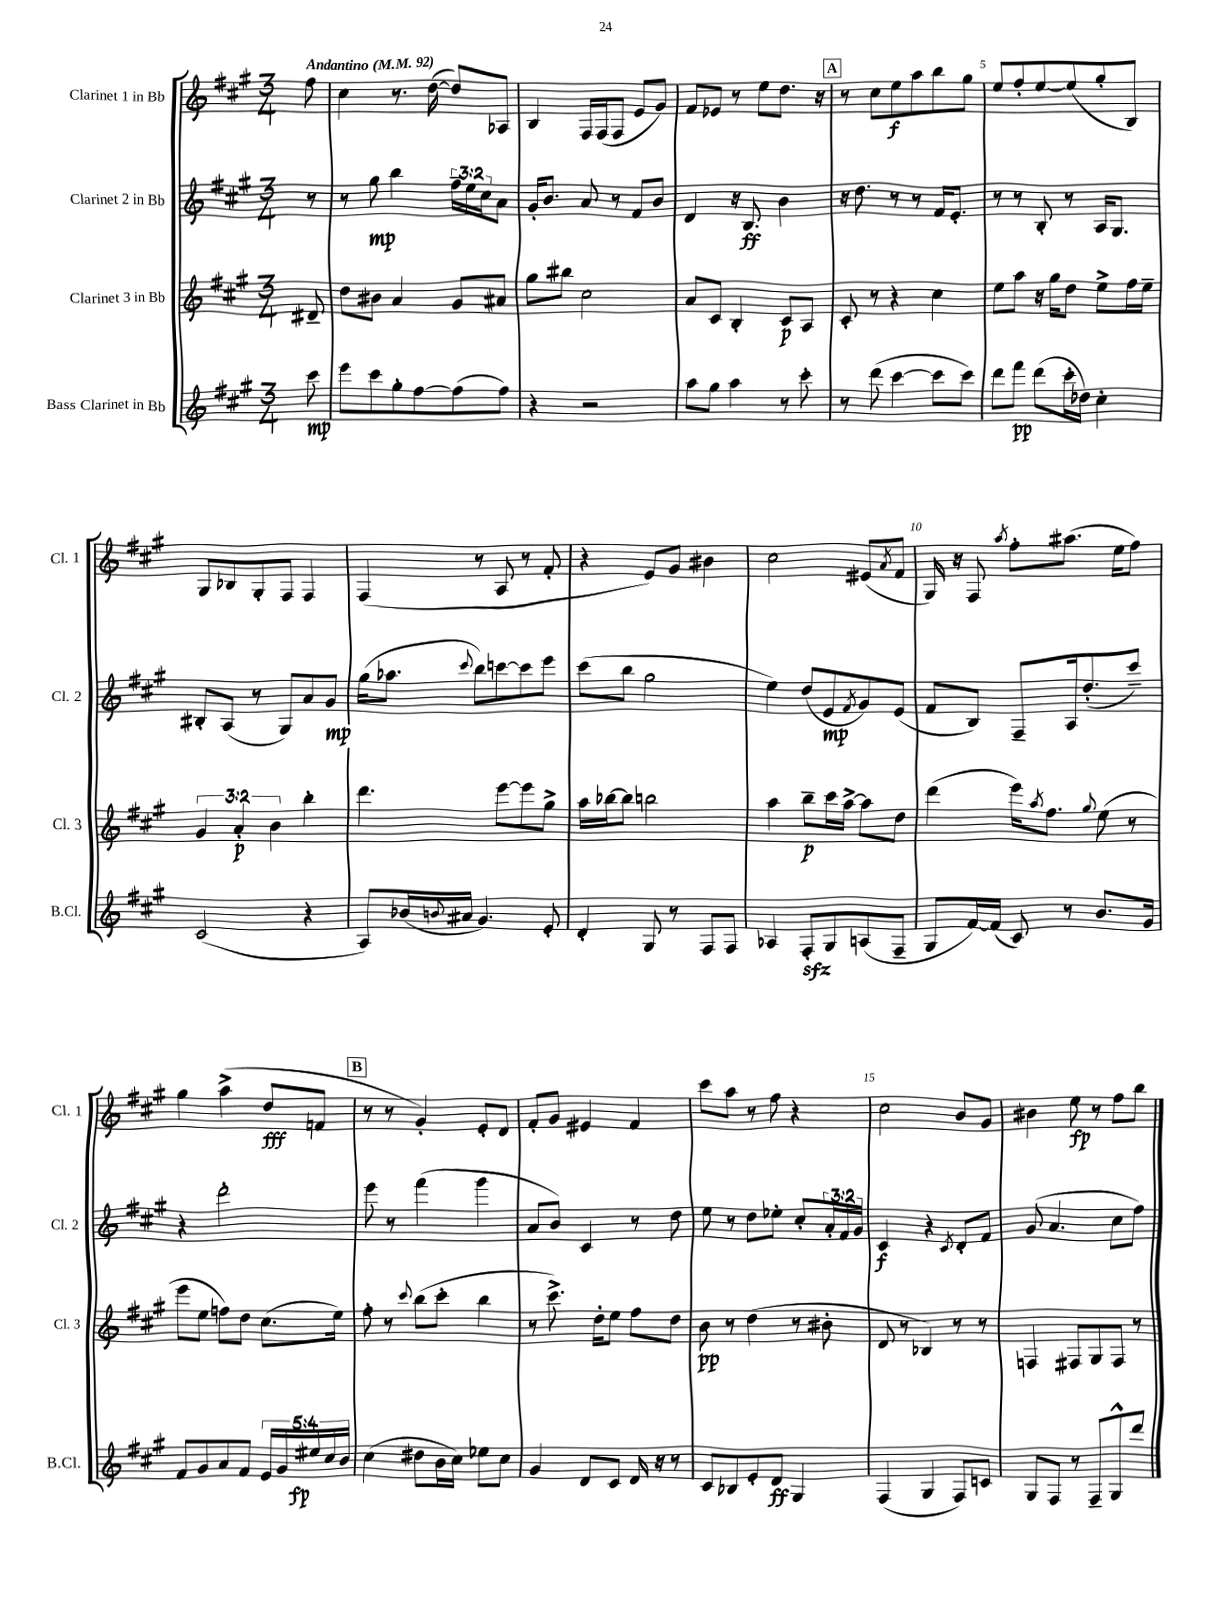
<<
\new StaffGroup <<
\new Staff = "s0" \with { instrumentName = "Clarinet 1 in Bb" shortInstrumentName = "Cl. 1" } {
    \clef treble \key a \major \numericTimeSignature \time 3/4 \partial 8 \tempo "Andantino" 4 = 92
    fis''8 |
    cis''4 r8. d''16~( d''8) aes8 |
    b4 fis16 fis16( fis8 e'8 gis'8) |
    fis'8 ees'8 r8 e''8 d''8. r16 |
    \mark \markup { \box "A" } r8 cis''8 e''8\f a''8 b''8 gis''8 |
    e''8 fis''8-. e''8~ e''8( gis''8-. b8) |
    gis8 bes8 gis8-. fis8 fis4 |
    fis4( r8 a8 r8 fis'8-. |
    r4 e'8) gis'8 bis'4 |
    cis''2 eis'8( \acciaccatura { a'8 } fis'8 |
    gis16) r16 fis8 \acciaccatura { a''8 } fis''8-. ais''8.( e''16 fis''8) |
    gis''4 a''4->( d''8\fff f'8 |
    \mark \markup { \box "B" } r8 r8 gis'4-.) e'8-. d'8 |
    fis'8-. gis'8 eis'4 fis'4 |
    cis'''8 a''8 r8 fis''8 r4 |
    cis''2 b'8 gis'8 |
    bis'4 e''8\fp r8 fis''8 b''8 \bar "|." |
}
\new Staff = "s1" \with { instrumentName = "Clarinet 2 in Bb" shortInstrumentName = "Cl. 2" } {
    \clef treble \key a \major \numericTimeSignature \time 3/4 \override Staff.TupletNumber.text = #tuplet-number::calc-fraction-text \partial 8
    r8 |
    r8 gis''8\mp b''4 \tuplet 3/2 { fis''16-- e''16 cis''16 } a'8 |
    gis'16-. b'8. a'8 r8 fis'8 b'8 |
    d'4 r16 b8.\ff b'4 |
    \mark \markup { \box "A" } r16 d''8. r8 r8 fis'16 e'8.-. |
    r8 r8 b8-. r8 a16 gis8. |
    bis8-. a8( r8 gis8) a'8 gis'8\mp |
    gis''16( aes''8. \appoggiatura { cis'''8 } b''8) c'''8~ c'''8 e'''8 |
    cis'''8( b''8 gis''2 |
    e''4) d''8( e'8\mp \acciaccatura { fis'8 } gis'8) e'8( |
    fis'8 b8) fis8-- a16 d''8.-.( cis'''8--) |
    r4 d'''2-. |
    \mark \markup { \box "B" } e'''8 r8 fis'''4( gis'''4 |
    a'8 b'8) cis'4 r8 d''8 |
    e''8 r8 d''8 ees''8-. cis''8-. \tuplet 3/2 { a'16-. fis'16 gis'16 } |
    cis'4\f r4 \acciaccatura { cis'8 } d'8-. fis'8 |
    gis'8( a'4. cis''8 fis''8) \bar "|." |
}
\new Staff = "s2" \with { instrumentName = "Clarinet 3 in Bb" shortInstrumentName = "Cl. 3" } {
    \clef treble \key a \major \numericTimeSignature \time 3/4 \override Staff.TupletNumber.text = #tuplet-number::calc-fraction-text \partial 8
    dis'8-- |
    d''8 bis'8 a'4 gis'8 ais'8 |
    gis''8 bis''8 cis''2 |
    a'8 cis'8 b4-. cis'8\p a8 |
    \mark \markup { \box "A" } cis'8-. r8 r4 cis''4 |
    e''8 a''8 r16 gis''16 d''8 e''8-> fis''16 e''16-- |
    \tuplet 3/2 { gis'4 a'4-.\p b'4 } b''4-. |
    d'''4. e'''8~ e'''8 gis''8-> |
    a''16 bes''16~ bes''8 b''2 |
    a''4 b''8--\p cis'''16 a''16~-> a''8 d''8 |
    d'''4( e'''16) \acciaccatura { a''8 } fis''8. \appoggiatura { gis''8 } e''8( r8 |
    e'''8 e''8 f''8) d''8 cis''8.( e''16) |
    \mark \markup { \box "B" } fis''8-. r8 \appoggiatura { cis'''8 } b''8( cis'''8-. b''4 |
    r8 cis'''8.->) d''16-. e''8 fis''8 d''8 |
    b'8\pp r8 d''4( r8 bis'8-. |
    d'8 r8 bes4) r8 r8 |
    f4 fis8 gis8 fis8 r8 \bar "|." |
}
\new Staff = "s3" \with { instrumentName = "Bass Clarinet in Bb" shortInstrumentName = "B.Cl." } {
    \clef treble \key a \major \numericTimeSignature \time 3/4 \override Staff.TupletNumber.text = #tuplet-number::calc-fraction-text \partial 8
    cis'''8\mp |
    e'''8 cis'''8 gis''8-. fis''8~ fis''8( fis''8) |
    r4 r2 |
    a''8 gis''8 a''4 r8 cis'''8-. |
    \mark \markup { \box "A" } r8 d'''8( cis'''4~ cis'''8 cis'''8) |
    d'''8 fis'''8\pp d'''8( cis'''16-. des''16) cis''4-. |
    cis'2( r4 |
    a8) bes'16( \appoggiatura { b'8 } ais'16 gis'4.) e'8-. |
    d'4-. gis8 r8 fis8 fis8 |
    aes4 fis8-.\sfz gis8 a8( fis8-- |
    gis8 fis'16~) fis'16( cis'8) r8 b'8. gis'16 |
    fis'8 gis'8 a'8 fis'8 \tuplet 5/4 { e'16 gis'16 eis''16\fp cis''16 b'16 } |
    \mark \markup { \box "B" } cis''4( dis''8 b'16 cis''16) ees''8 cis''8 |
    gis'4 d'8 cis'8 d'16 r16 r8 |
    cis'8 bes8 e'8-. d'8\ff gis4 |
    fis4( gis4 fis8) c'8 |
    gis8 fis8 r8 fis8-- gis8-^ d'''8 \bar "|." |
}
>>
>>
\layout { \context { \Score \override BarNumber.break-visibility = ##(#f #t #t) barNumberVisibility = #(every-nth-bar-number-visible 5) } }
